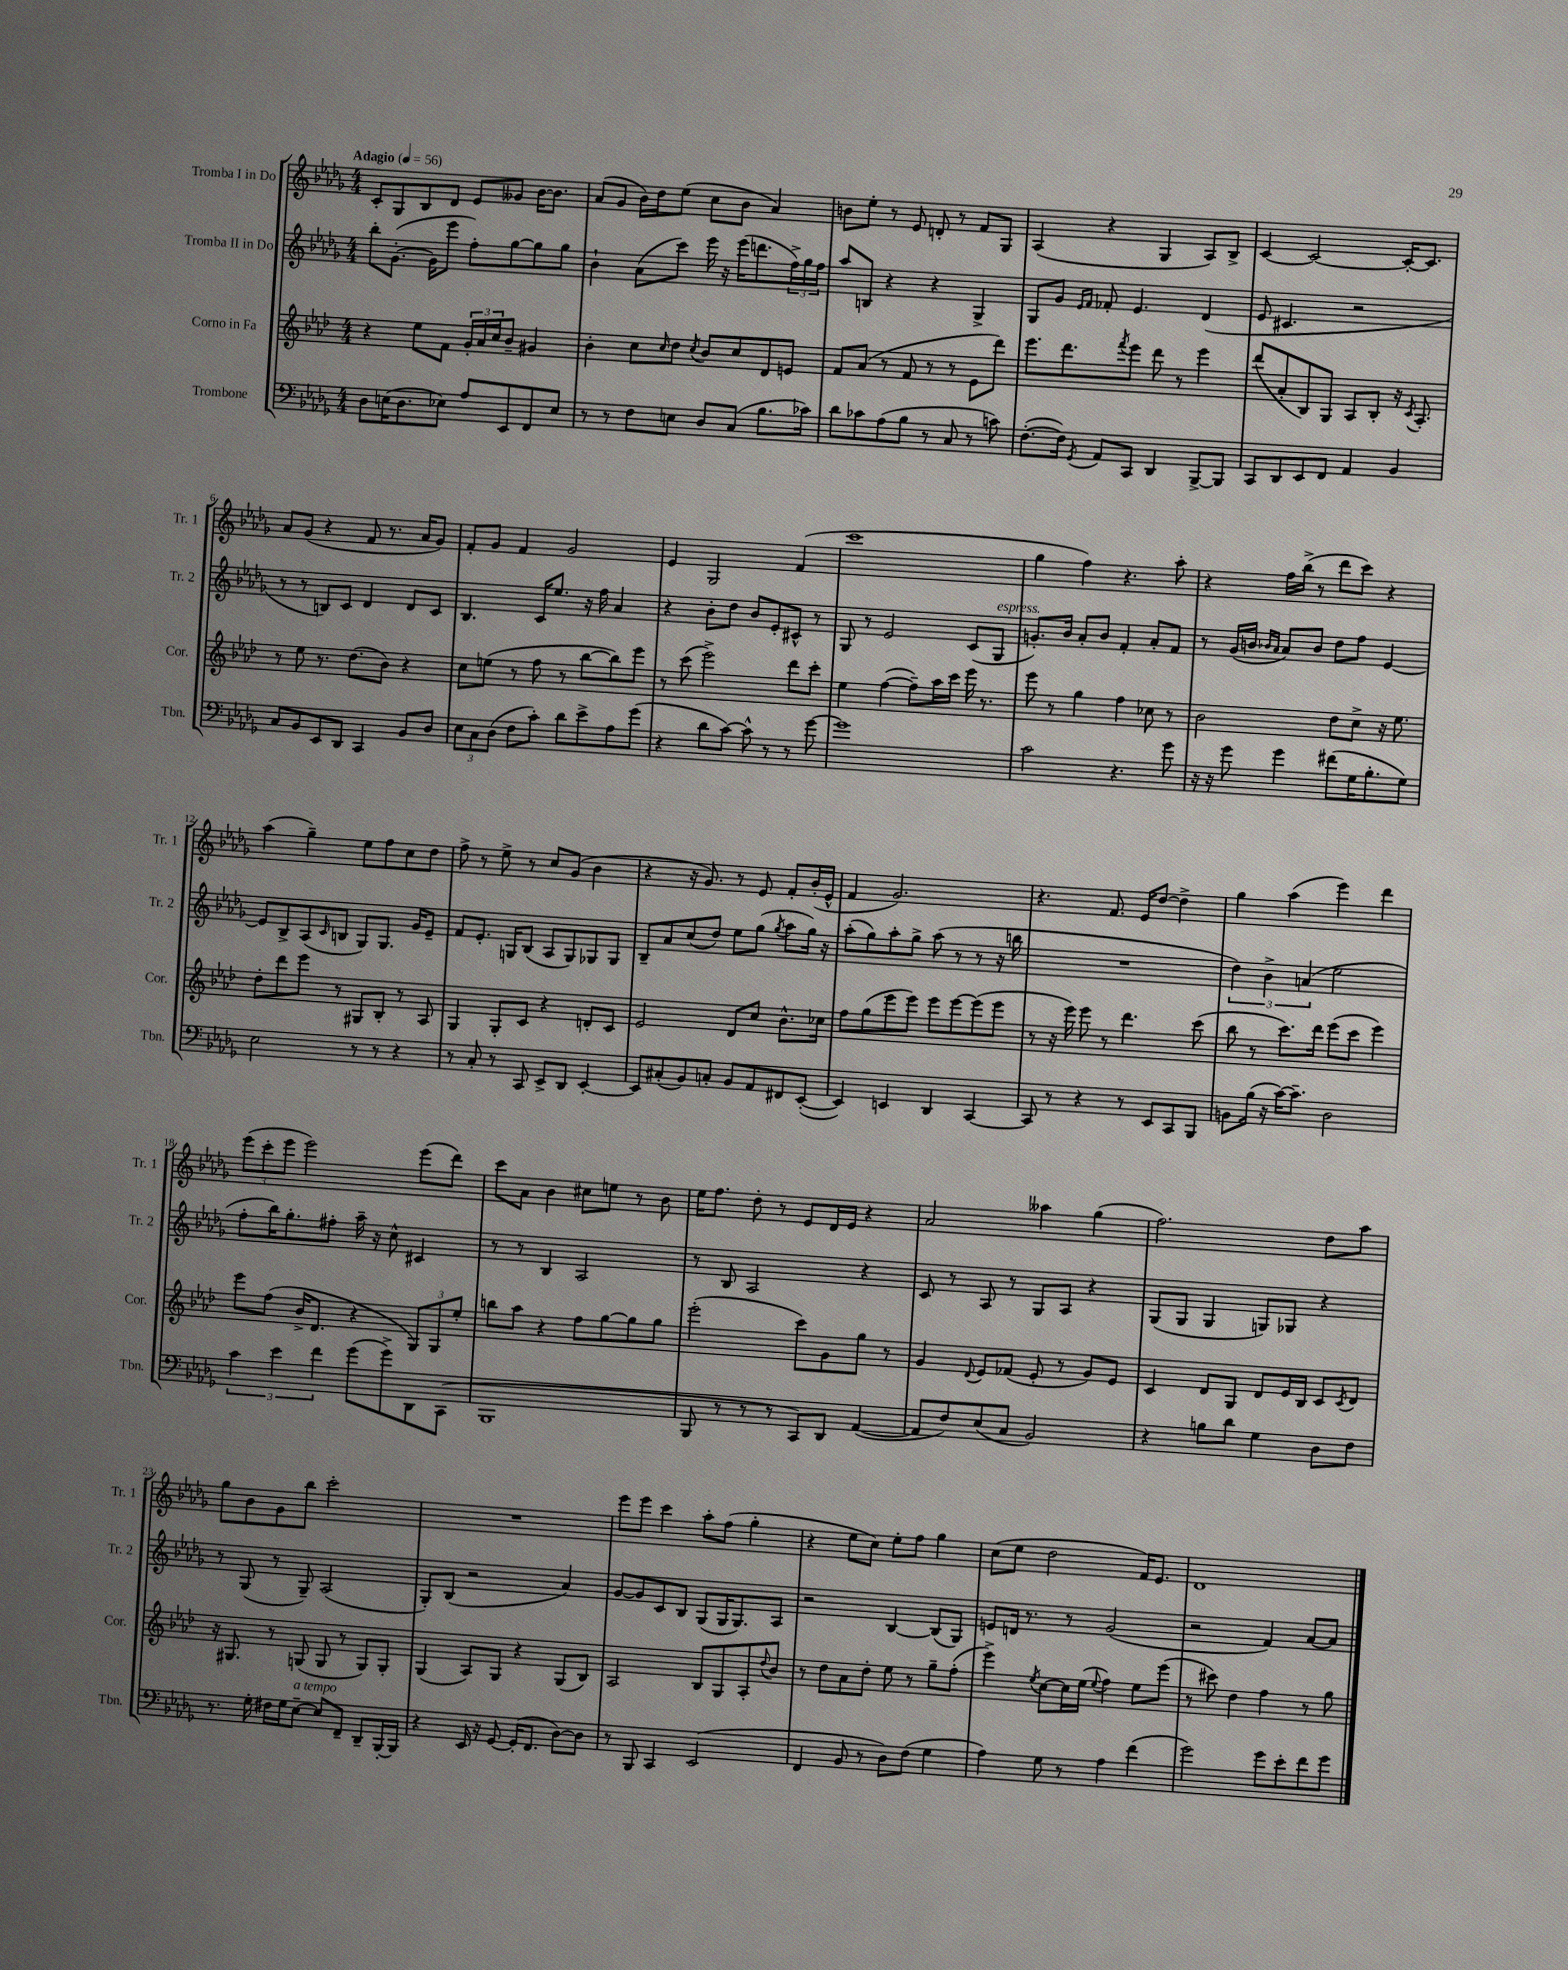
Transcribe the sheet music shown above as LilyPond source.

<<
\new StaffGroup <<
\new Staff = "s0" \with { instrumentName = "Tromba I in Do" shortInstrumentName = "Tr. 1" } {
    \clef treble \key des \major \numericTimeSignature \time 4/4 \tempo "Adagio" 4 = 56
    c'8-. ges8 bes8 des'8 ees'8 geses'8 bes'16~ bes'8. |
    aes'8( ges'8 bes'16) des''16 ees''8( c''8 bes'8 aes'4) |
    b'8 ees''8-. r8 ees'8 d'8-. r8 f'8 ges8 |
    aes4( r4 ges4 aes8) bes8-> |
    c'4~ c'2~ c'16~-. c'8. |
    aes'8 ges'8( r4 f'8 r8. aes'16 ges'8) |
    f'8-. ges'8 f'4 ges'2 |
    ees'4 ges2 f'4( |
    c'''1 |
    ges''4 f''4) r4. aes''8-. |
    r4 f''16 bes''16->( r8 des'''8 c'''8) r4 |
    aes''4( ges''4--) ees''8 f''8 c''8 des''8 |
    f''8-> r8 ees''8-> r8 c''8 ges'8( bes'4 |
    r4 r16 ges'8.) r8 ees'8 f'8-. bes'16-.( ees'16-^ |
    f'4 ges'2.) |
    r4. f'8. ees'16 des''8~ des''4-> |
    ges''4 aes''4( ees'''4) des'''4 |
    \tuplet 3/2 { ees'''8( c'''8-. ees'''8 } ees'''2) ees'''8( des'''8) |
    c'''8 aes'8 bes'4 cis''8 e''8 r8 bes'8 |
    ees''16 f''8. des''8-. r8 ees'8 des'16 ees'16 r4 |
    aes'2 aeses''4 ges''4( |
    f''2.) des''8 aes''8 |
    ges''8 bes'8 ges'8 bes''8 c'''2-. |
    R1 |
    ees'''8 ees'''8 c'''4 aes''8-. f''8( ges''4-. |
    r4 ees''8 c''8) ees''8-. f''8 ges''4 |
    c''8( ees''8 des''2 f'16) ees'8. |
    des'1 \bar "|." |
}
\new Staff = "s1" \with { instrumentName = "Tromba II in Do" shortInstrumentName = "Tr. 2" } {
    \clef treble \key des \major \numericTimeSignature \time 4/4
    bes''8-. ges'8.~-.( ges'16 ees'''8 f''8-.) ges''8~ ges''8 ges''8 |
    bes'4-! aes'8( c'''8) ees'''16 r16 ees'''16( d'''8. \tuplet 3/2 { f''16->) ges''16 f''16 } |
    aes''8 b8 r4 r4 ges4-> |
    ges8 ges'8 \grace { ees'16 f'16 } fes'8-. ees'4. des'4( |
    ees'8 cis'4. r2 |
    r8 r8 b8) c'8 des'4 des'8 c'8 |
    bes4. c'16 ees''8. r16 f''16 aes'4 |
    r4 bes'8-. des''8 bes'8 ees'8-. cis'8-^ r8 |
    ges8 r8 ees'2 c'8( ges8^\markup { \italic "espress." } |
    g'8.-.) bes'16 aes'8-. bes'8 f'4-. aes'8-. f'8 |
    r8 ges'16( b'16 \grace { bes'16 aes'16 } aes'8) bes'8 des''8 f''8 ees'4~ |
    ees'8 bes8-> aes8( \grace { c'16 } b8 ges8) ges8. ges'16 ees'8-- |
    f'8 ees'8.-. g16 bes8( aes8 g8) ges8 ges8 |
    bes8-- aes'8 c''8( des''8) ees''8 ges''8( \acciaccatura { ges''8 } aes''8 ges''16) r16 |
    aes''8-.( ges''8) aes''8-. ges''8-> aes''8( r8 r8 r16 b''16 |
    R1 |
    \tuplet 3/2 { des''4) bes'4-> a'4( } ees''2 |
    f''8-. bes''16) ges''8.-. fis''8-. aes''16-- r16 c''8-^ cis'4 |
    r8 r8 bes4 aes2 |
    r8 bes8 aes2 r4 |
    c'8 r8 aes8 r8 ges8 aes8 r4 |
    ges8( ges8 ges4 g8) ges8 r4 |
    r8 ges8( r8 ges8--) aes2( |
    ges8-.) bes8( r2 aes'4) |
    ges'8~ ges'8 c'8 bes8 ges8( ges16 ges8.) aes8 |
    r2 bes4~ bes8( ges8) |
    e'8 d'16 r8. r8 ges'2( |
    r2 f'4) aes'8~ aes'8 \bar "|." |
}
\new Staff = "s2" \with { instrumentName = "Corno in Fa" shortInstrumentName = "Cor." } {
    \clef treble \key aes \major \numericTimeSignature \time 4/4
    r4 ees''8 f'8 \tuplet 3/2 { g'16-. aes'16 c''16 } bes'8-- gis'4 |
    bes'4-. c''8 \grace { c''16 } des''8 \acciaccatura { c''8 } bes'8 c''8 des'8 e'8 |
    f'8 aes'8( r8 f'8 r8 r8 ees'8 des'''8) |
    ees'''8. des'''8. \acciaccatura { f'''8 } ees'''8 des'''8 r8 ees'''4 |
    des'''8( aes'8-. bes8) g8 aes8 bes8-. r16 \acciaccatura { c'8 } aes8.-. |
    r8 ees''8 r8. des''8.( bes'8) r4 |
    c''8 e''8( r8 f''8 r8 bes''8~ bes''8) ees'''8 |
    r8 c'''8( ees'''2->) des'''8 c'''8-. |
    ees''4 f''4~( f''8--) aes''16 c'''16 ees'''16 r8. |
    ees'''8 r8 g''4 f''4 ces''8 r8 |
    bes'2 des''8 c''8-> r16 ees''8. |
    des''8-. des'''8 ees'''8 r8 gis8 bes8-. r8 aes8 |
    g4 g8-. c'8 r4 d'8-. c'8 |
    ees'2 des'8 c''8 bes'8.-^ ces''16 |
    f''8 g''8( ees'''8 ees'''8) ees'''8 ees'''8~ ees'''8( ees'''8 |
    r8 r16 ees'''16) ees'''8 r8 des'''4. c'''8( |
    bes''8 r8 c'''8.) des'''16 ees'''8( c'''8 ees'''4) |
    ees'''8 f''8( bes'16-> des'8. r4 \tuplet 3/2 { g8) g8 ees''8-. } |
    b''8 aes''8 r4 f''8 g''8~ g''8 g''8 |
    ees'''2-.( c'''8) g'8 g''8 r8 |
    g'4 \appoggiatura { des'8 } ees'8 fes'8( ees'8-. r8 g'8) ees'8 |
    c'4 des'8 g8 des'8 ees'16 bes16 c'8 \acciaccatura { c'8 } des'8 |
    r16 gis8. r8 g8( g8 r8 g8) g8-. |
    g4( aes8) g8 r4 g8( bes8) |
    aes2 bes8 g8 aes8-. \appoggiatura { des''8 } bes'8 |
    r8 des''8 aes'8 des''8-. ees''8 r8 g''8-- f''8-.( |
    ees'''4->) \acciaccatura { ees''8 } c''8~ c''16 ees''16( \appoggiatura { ees''8 } f''4) ees''8 ees'''8( |
    r8 cis'''8) des''4 f''4 r8 g''8 \bar "|." |
}
\new Staff = "s3" \with { instrumentName = "Trombone" shortInstrumentName = "Tbn." } {
    \clef bass \key des \major \numericTimeSignature \time 4/4
    des8 e16( des8. ees8) aes8 ees,8 f,8 ees8 |
    r8 r8 f8 e8 des8 c8( bes8. ces'16) |
    des'8 ces'8 aes8( bes8 r8 c8 r8 c'8) |
    f8.~-.( f16) \acciaccatura { ges,8 } aes,8 c,8 des,4 bes,,8~-> bes,,8 |
    c,8 des,8 ees,8 f,8 aes,4 bes,4 |
    c8 bes,8 ees,8 des,8 c,4 bes,8 des8 |
    \tuplet 3/2 { ees8 c8 des8( } f8 c'8-.) des'8 ees'8-> aes8 ges'8( |
    r4 des'8 c'8~) c'8-^ r8 r8 ges'8~ |
    ges'1 |
    c'2 r4. ges'8 |
    r16 r16 ges'8 ges'4 fis'8( ges16 bes8.-. ges8) |
    ees2 r8 r8 r4 |
    r8 c8-. r8 c,8 ees,8-> des,8 ees,4~-. |
    ees,8 cis8-.( bes,8) c8-. bes,8 aes,8 fis,8 ees,8~-.( |
    ees,4) e,4 des,4 c,4~ |
    c,8 r8 r4 r8 ees,8 c,8 bes,,8 |
    b,8 bes16( r16 c'16~) c'8.-- des2 |
    \tuplet 3/2 { c'4 ees'4 f'4 } ges'8( ges'8->) des,8 c,8( |
    bes,,1 |
    bes,,8 r8 r8 r8 c,8) des,8 aes,4~( |
    aes,8 f8) ees8( c8 bes,2) |
    r4 b8 des'8 ges4 des8 f8 |
    r8. ges16-. fis16 ges16 ees8~--^\markup { \italic "a tempo" } ees8 f,8-- des,8-- bes,,16~-. bes,,16 |
    r4 ees,16 r16 ges,8~ ges,16-.( f,8. des8~) des8 |
    r8 bes,,8 c,4 ees,2( |
    f,4 bes,8 r8 des8) f8( ges4 |
    aes4) ges8 r8 aes4 f'4( |
    ges'2) ges'8 ees'8-. f'8 ges'8 \bar "|." |
}
>>
>>
